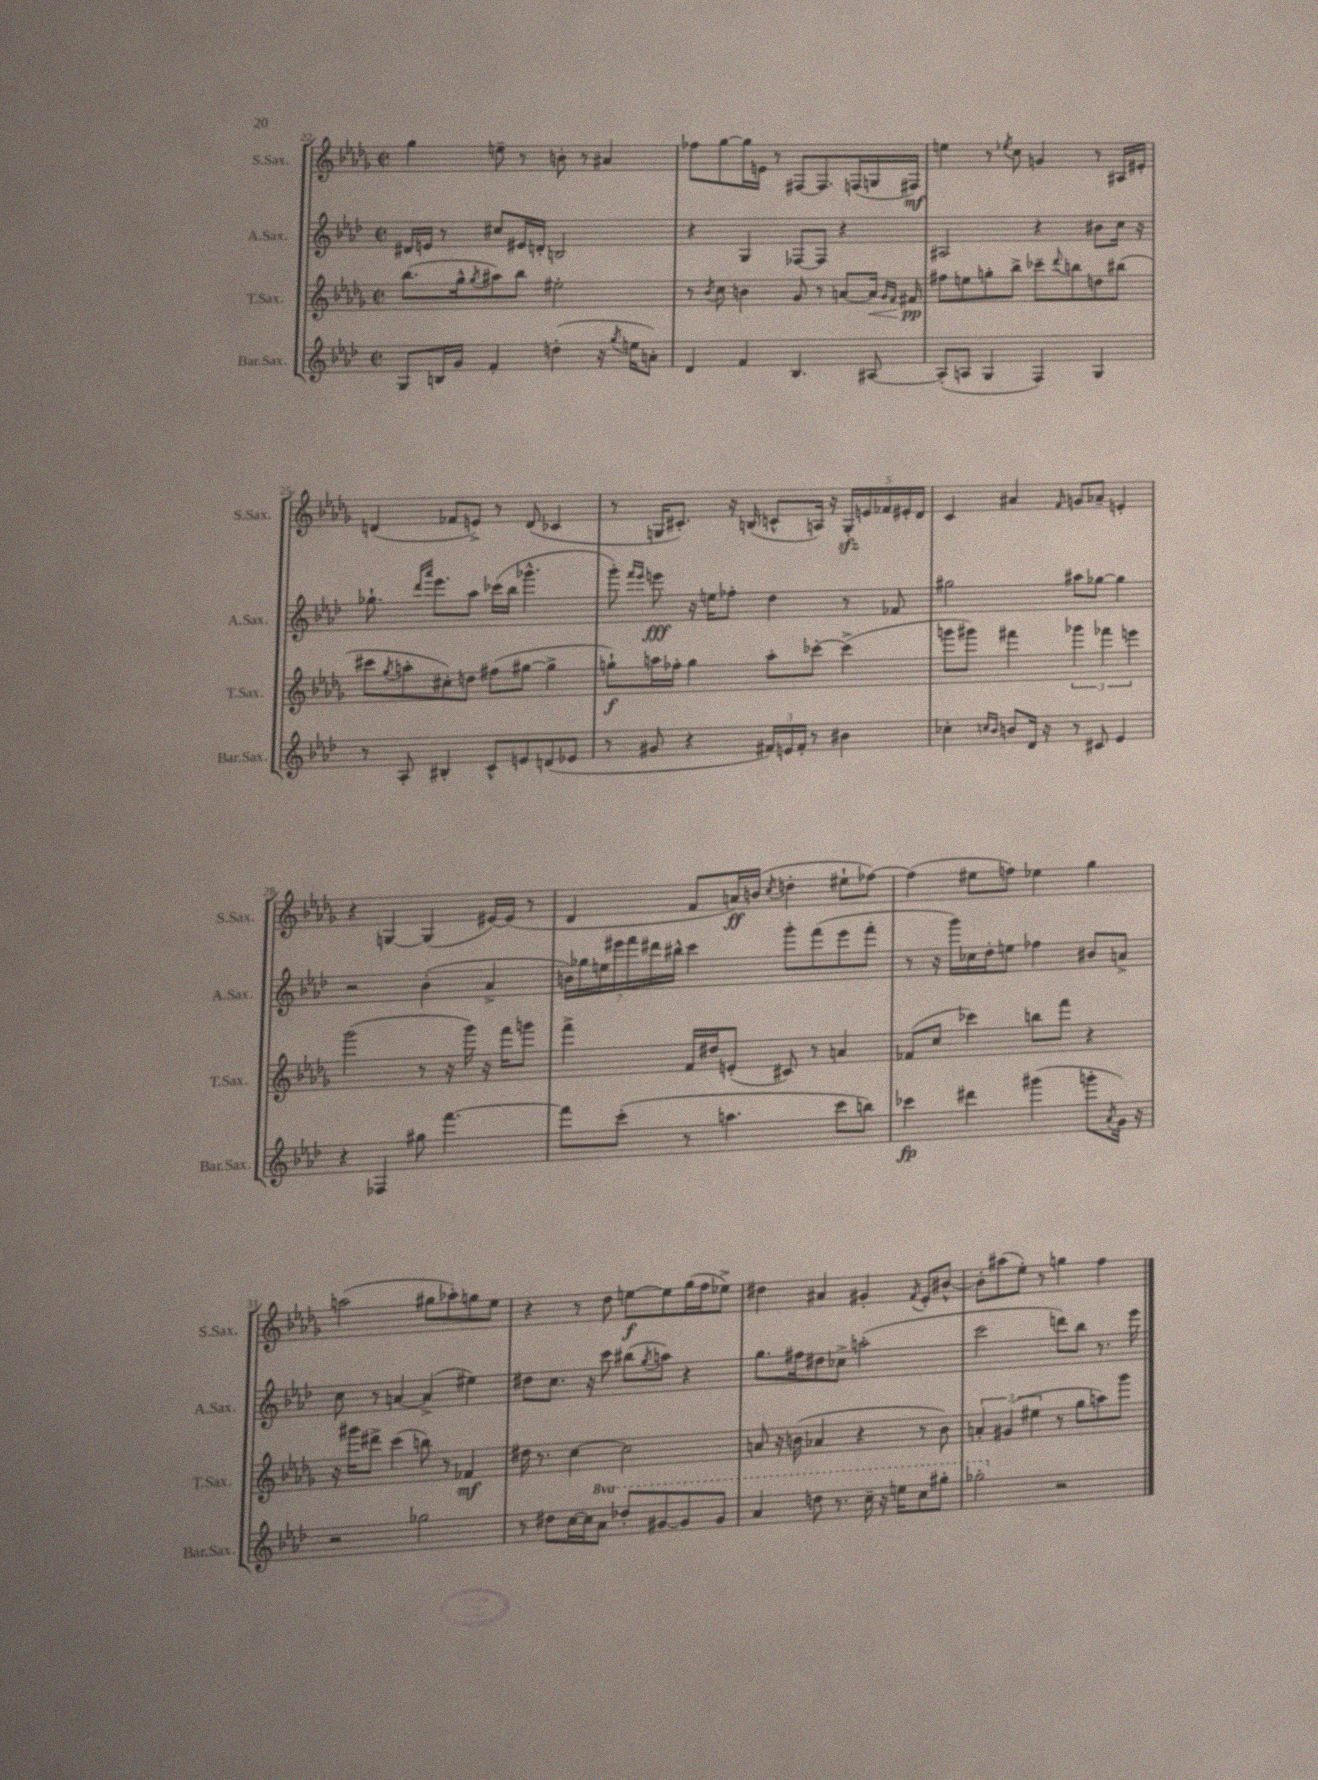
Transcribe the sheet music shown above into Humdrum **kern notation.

**kern	**kern	**kern	**kern
*staff4	*staff3	*staff2	*staff1
*clefG2	*clefG2	*clefG2	*clefG2
*k[b-e-a-d-]	*k[b-e-a-d-g-]	*k[b-e-a-d-]	*k[b-e-a-d-g-]
*M2/2	*M2/2	*M2/2	*M2/2
*met(c|)	*met(c|)	*met(c|)	*met(c|)
8G/L	(8.bb-\L	16d#/LL	4gg-\
.	.	16e/JJ	.
16B/L	.	8r	.
16g/JJ	16gg-^^\k	.	.
.	8qgg-/	.	.
4f'/	8aa#\)	8cc#/L	8ee~\
.	8bb-\J	16e#/L	8r
.	.	16d'/JJ	.
(4dd'\	2ee#'\	2B/	8b'\
.	.	.	8r
16r	.	.	4a#/
8qgg/	.	.	.
16ee\LK	.	.	.
8a'\J)	.	.	.
=	=	=	=
4d-/	8r	4r	8ff-\L
.	8qb-/	.	.
.	8cc\	.	[8gg-\
4f/	4b\	4G/	16gg-\]L
.	.	.	16e\JJ
.	.	.	8r
4.B-/	8g-/	[8F-/L	[8F#/L
.	8r	8F-/]J	8.F#/]
.	[8a/L	4r	.
.	.	.	(16F/L
[8A#/	16a/]Jk	.	16G/
.	16qqg-/LL	.	.
.	16qqf/JJ	.	.
.	16f#/	.	16F#/JJ)
=	=	=	=
(8A#'/]L	8ff#\L	2A#/	4ee\
8A/J	8ee\	.	.
4G/	8gg'\	.	8r
.	.	.	8qee-/
.	8bb-^\J	.	8cc\
4F/)	8ccc-~\L	4r	4g/
.	8qqddd-/	.	.
.	8bb\	.	.
4G/	8dd\	8b#\L	8r
.	(8bb#\J	16cc\Jk	16A#/LL
.	.	16r	16e#'/JJ
=	=	=	=
8r	8ccc#\L	8.gg-`\	(4d/
.	8qgg-/	.	.
8A-'/	8aa'\	.	.
.	.	16qqddd-/LL	.
.	.	16qqaaa-/JJ	.
.	.	8.eee-\L	.
4B#'/	8cc#'\)	.	8f-/L
.	8dd\J	8aa-\J	8e^/J)
8c^^/L	(8ff#\L	(16ccc-\LL	8r
.	.	16bb-\JJ	.
8e/	[8gg#\J	4.ggg-^^\	(8d/
(8d/	4gg#^\]	.	4c-/
8e-/J	.	.	.
=	=	=	=
8r	8gg`\L)	8ggg'\)	8r
.	.	16qqfff/LL	.
.	.	16qqeee-/JJ	.
8g#/	16aa\L	8eee\	16G/LK
.	16ff-'\JJ	.	8.c#'/J)
4r	4gg\	16r	.
.	.	16ee\LK	.
.	.	8ff-'\J	16r
.	.	.	(16B/
24f#/LL)	8aa'\L	4dd-\	8c^^/L
24e/	.	.	.
24f#'/JJ	.	.	.
8r	[8ccc-'\J	.	16A/Jk)
.	.	.	16r
4b#\	(4ccc-^\]	8r	20G'/LL
.	.	.	20e/
.	.	.	20f-/
.	.	8f-/	.
.	.	.	20e#'/
.	.	.	20d-/JJ
=	=	=	=
4cc-'\	8ggg\L	2gg#\	4c/
.	8ggg#\J)	.	.
16qqcc/LL	.	.	.
16qqb-/JJ	.	.	.
8b/L	4fff#\	.	4a#/
16d-/Jk	.	.	.
16r	.	.	.
.	.	.	16qqf/
8r	6ggg-\	8aa#\L	8g/L
8c#/	.	[8gg-\J	8a-~/J
.	6fff-\	.	.
4e-/	.	4gg-\]	4e'/
.	6eee\	.	.
=	=	=	=
4r	(2ggg-\	2r	4r
4F-/	.	.	[4G/
8gg#\	8r	(4b-'\	(4G/]
[4.fff\	16r	.	.
.	16ggg-\)	.	.
.	16r	4a-^/	[16e#/LL)
.	16fff\LK	.	(16e#/]JJ
.	8ggg\J	.	8r
=	=	=	=
8fff\]L	4fff^\	28b\LL)	4d-/
.	.	28gg-\	.
.	.	28ee\	.
.	.	28eee#\	.
(8ccc'\J	.	.	.
.	.	28fff\	.
.	.	28ddd#\	.
.	.	28bb#^^\JJ	.
8r	16f/LL	4ccc\	8f/L
.	16dd#/J	.	.
4.aa\	(8e'/J	.	16a/L)
.	.	.	(16b/JJ
.	.	.	8qcc/
.	8c#/)	8ggg'\L	4dd'\
.	8r	(8fff\	.
8ccc\L	4a/	8eee#\	8ee#`\L
8bb\J)	.	8fff'\J	[8ff-\J)
=	=	=	=
4ccc-\	(8f-/L	8r	(4ff-\]
.	8cc/J	16r	.
.	.	16ggg\LL)	.
4ddd#\	4ccc-\)	16cc-\	8ee#\L
.	.	16dd-'\J	.
.	.	8ee\J	8ff\J)
(4ggg#\	8bb\L	4ff-\	4ee-\
.	8fff\J	.	.
8ggg'\L	4r	8b#/L	4gg-\
8qa-/	.	.	.
16g\Jk)	.	8a^/J	.
16r	.	.	.
=	=	=	=
2r	16r	8cc\	(2aa\
.	16ggg#\LK	.	.
.	8ddd#^\J	8r	.
.	(4ccc\	[4a/	.
2gg-\	8bb\)	(4a^/]	8gg#\L
.	8r	.	8aa-'\)
.	4f-/	4ee#\)	8gg\
.	.	.	8ee-\J
=	=	=	=
8r	16dd#\	8dd#\L	4r
.	8.r	.	.
8dd#\L	.	8.cc\J	.
[16cc\L	[4cc\	.	8r
16cc\]J	.	16r	.
8aa-\J	.	8ccc\	8dd-\
8ddd-'/L	2cc\]	(8bb#\L	[8ee\L
.	.	8qgg/	.
[8gg#/	.	8aa\J)	8ee\]
8gg#/]	.	4r	(16gg-\L
.	.	.	16ff\J
8gg#/J	.	.	8ee-^\J)
=	=	=	=
4aa-/	8a/	8.gg\L	4dd#\
.	16r	.	.
.	(16b\	16ff#\k	.
8ddd\	4a-/	8dd#\	4a#/
8.r	.	8cc-^\J	.
.	4r	(2aa'\	4g#'/
16ccc~\	.	.	.
16r	.	.	.
16eee\LK	.	.	.
.	.	.	8qf/
8ccc\	8r	.	8e-'/L
8ggg#'\J	8b\)	.	[8b#^^/J
=	=	=	=
2ggg-'\	6a'/	2ccc\	8b#'\]L
.	.	.	(8aa#\
.	(6g#/	.	.
.	.	.	8ee-'\J)
.	6ee#\	.	.
.	.	.	8r
2r	8r	8ddd\L)	4gg\
.	8gg-\L	8bb-\J	.
.	8aa\)	8.r	4ff\
.	8ggg-\J	.	.
.	.	16eee-\	.
==	==	==	==
*-	*-	*-	*-
